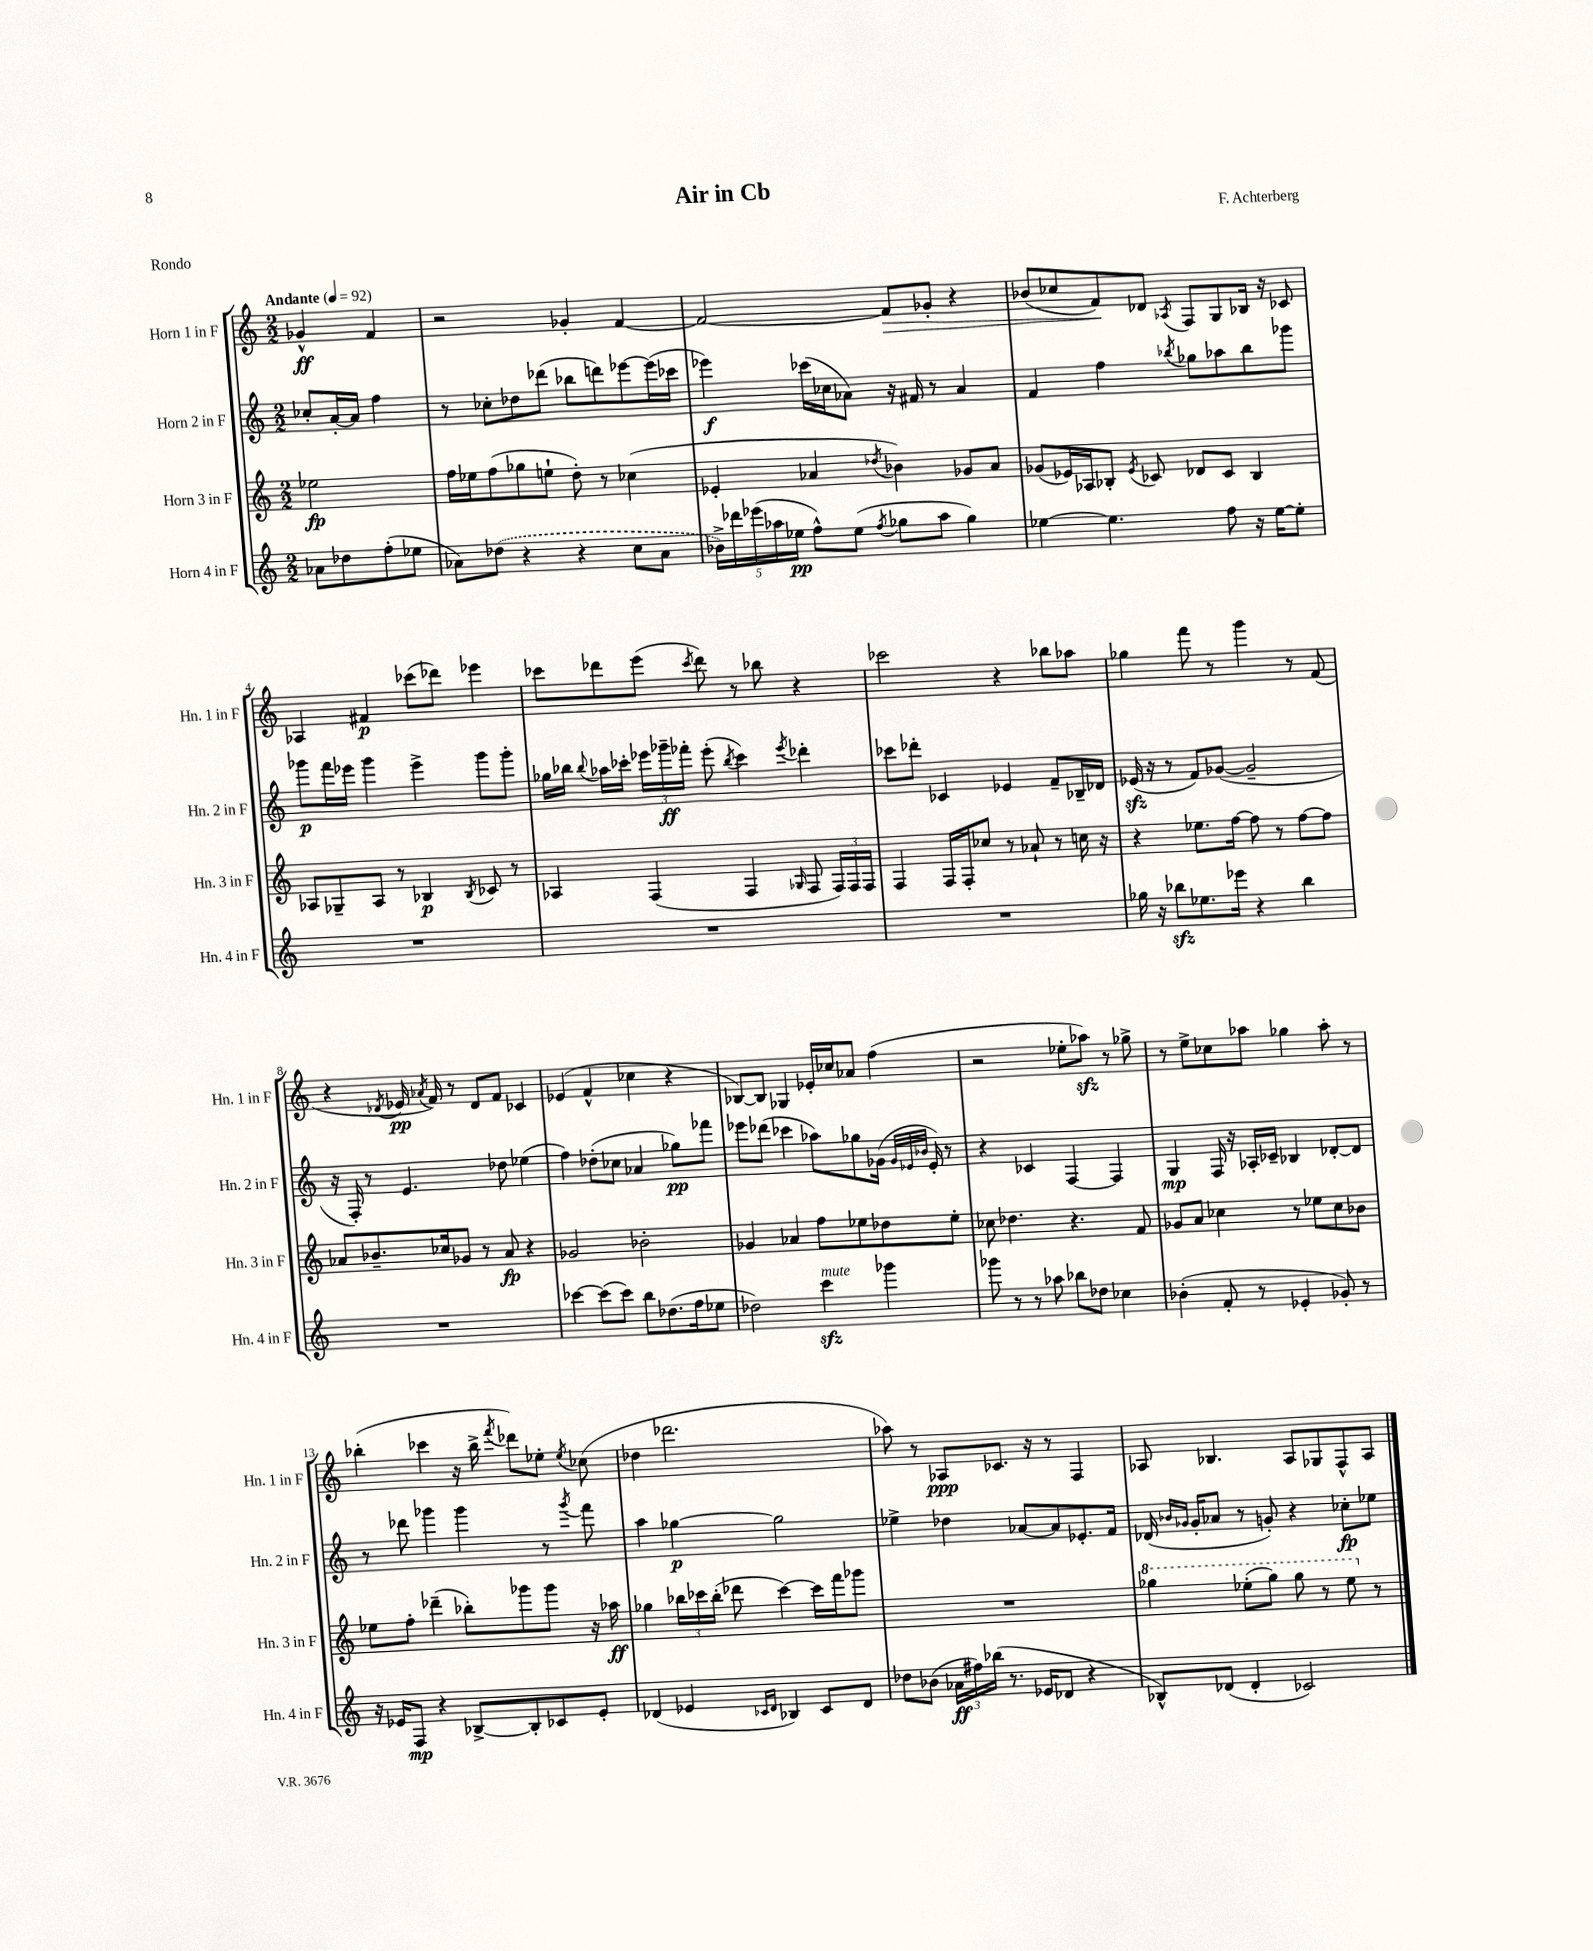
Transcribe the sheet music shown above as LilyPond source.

\header { title = "Air in Cb" composer = "F. Achterberg" piece = "Rondo" }
<<
\new StaffGroup <<
\new Staff = "s0" \with { instrumentName = "Horn 1 in F" shortInstrumentName = "Hn. 1 in F" } {
    \clef treble \key c \major \numericTimeSignature \time 2/2 \partial 2 \tempo "Andante" 4 = 92
    \autoBeamOff ges'4-^\ff f'4 |
    r2 ges'4-. f'4~ |
    f'2~ f'8[\> ges'8]-. r4 |
    bes'8[( ces''8 f'8\!) des'8] \acciaccatura { aes8 } f8[ g8 bes16] r16 ces'8 |
    aes4 fis'4\p ces'''8[( des'''8]) ees'''4 |
    ces'''8[ des'''8 e'''8]( \acciaccatura { ces'''8 } des'''8) r8 bes''8 r4 |
    ces'''2 r4 bes''8[ aes''8] |
    ges''4 f'''8 r8 g'''4 r8 f'8( |
    r4 \acciaccatura { des'8 } ees'16\pp \acciaccatura { aes'8 } f'16) r8 des'8[ f'8] ces'4 |
    ees'4( f'4-^ ces''4 r4 |
    bes8[~) bes8] ges4 ees'16[-. ces''16 aes'8] f''4( |
    r2 ees''8[-. aes''8]\sfz) r8 ges''8-> |
    r8 e''8[-> ces''8 aes''8] ges''4 aes''8-. r8 |
    bes''4-.( ces'''4 r16 bes''16-> \acciaccatura { f'''8 } des'''8[) ees''8]-. \acciaccatura { ees''8 } ces''8( |
    des''4 des'''2. |
    aes''8) r8 aes8[\ppp ces'8.] r16 r8 f4 |
    aes8 bes4. aes8[ ges8 f8-^ aes8] \bar "|." |
}
\new Staff = "s1" \with { instrumentName = "Horn 2 in F" shortInstrumentName = "Hn. 2 in F" } {
    \clef treble \key c \major \numericTimeSignature \time 2/2 \partial 2
    \autoBeamOff ces''8[-. a'16~-. a'16] f''4 |
    r8 ces''8[-. des''8 des'''8]( bes''8[ d'''8) ees'''8~ ees'''16( ces'''16] |
    ees'''4\f) ces'''16[( ces''16 aes'8]) r16 fis'16 r8 aes'4 |
    f'4 f''4 \acciaccatura { bes''8 } ges''8[ aes''8 bes''8 ges'''8] |
    ges'''8[\p f'''16 ees'''16] ges'''4 ees'''4-> ges'''8[ ges'''8]-. |
    ges''16[ bes''16] \appoggiatura { bes''8 } aes''16[ ces'''16]-. \tuplet 3/2 { ees'''16[ ges'''16--\ff fes'''16]-. } ees'''8-.( \acciaccatura { bes''8 } ces'''4) \acciaccatura { ees'''8 } des'''4-. |
    ces'''8[ des'''8]-. ces'4 ees'4 f'8[-- bes16-- des'16] |
    ees'16\sfz( r16 r8 f'8[) ges'8]~( ges'2-- |
    r16 f16-.) r8 e'4. des''8 ees''4( |
    f''4) des''8[-.( ces''8] aes'4 ges''8[\pp) fes'''8] |
    ees'''8[ des'''8]( ces'''4 aes''8[) ges''8 ges'16]( \grace { ges'32[ ees'32 bes'32] } ees'16-.) r8 |
    r4 ces'4 f4~ f4 |
    g4\mp f16 r16 aes16[-. ces'16]-- bes4 des'8[~-. des'8] |
    r8 des'''8 ges'''4 ges'''4 r8 \acciaccatura { ges'''8 } f'''8 |
    a''4 ges''4~\p ges''2 |
    ees''4-> des''4 aes'8[~ aes'8 ees'8.-. f'16] |
    des'16( \grace { bes'16[ ges'16] } ges'16[-. aes'8] r8 g'8-.) r4 ces''8[-.\fp ees''8] \bar "|." |
}
\new Staff = "s2" \with { instrumentName = "Horn 3 in F" shortInstrumentName = "Hn. 3 in F" } {
    \clef treble \key c \major \numericTimeSignature \time 2/2 \partial 2
    \autoBeamOff ees''2\fp |
    f''16[ ees''16 f''8( ges''8 e''8]-! d''8-.) r8 ces''4( |
    ees'4-. aes'4 \acciaccatura { des''8 } bes'4) ges'8[ aes'8] |
    ges'8[( ees'16) aes16 bes8]-. \acciaccatura { ees'8 } ces'8 des'8[ ces'8] bes4 |
    aes8[ ges8-- aes8] r8 bes4\p \acciaccatura { bes8 } ces'8 r8 |
    aes4 f4( f4 \grace { ges16 } f8 \tuplet 3/2 { f16[) f16 f16] } |
    f4 f16[ f16-. ces''8] r8 aes'8-! r8 c''16 r16 |
    r4 ees''8.[ f''16]~ f''8 r8 f''8[~ f''8] |
    aes'8[ bes'8.-- ces''16 ges'8] r8 aes'8\fp r4 |
    ges'2 bes'2-. |
    ges'4 aes'4 f''8[ ees''8 des''8 ees''8]-. |
    ces''8 des''4. r4. f'8 |
    ges'8[ a'8] ces''4 r8 ees''8[ ces''8 bes'8] |
    ees''8[ f''8]-. des'''4--( bes''8[-.) ges'''8 ges'''8] r16 aes''16\ff |
    ges''4 \tuplet 3/2 { bes''16[ ces'''16 bes''16]-.( } des'''8 ces'''4~) ces'''16[ f'''16 ges'''8] |
    R1 |
    \ottava #1 ges'''4 ees'''8[-.( ges'''8]) ges'''8 r8 ees'''8 \ottava #0 r8 \bar "|." |
}
\new Staff = "s3" \with { instrumentName = "Horn 4 in F" shortInstrumentName = "Hn. 4 in F" } {
    \clef treble \key c \major \numericTimeSignature \time 2/2 \partial 2
    \autoBeamOff aes'8[ des''8 f''8-.( ees''8] |
    aes'8[) \once \slurDashed des''8]( r4 r4 c''8[ aes'8] |
    \tuplet 5/4 { bes'16[->) des'''16 ees'''16( aes''16 ees''16]\pp } f''8[-^) ees''8]( \acciaccatura { f''8 } ges''8[ aes''8] ges''4) |
    ees''4~ ees''4. f''8 r16 ees''16[~ ees''8]-. |
    R1 |
    R1 |
    R1 |
    ges''16 r16 bes''8[\sfz ees''8. ees'''16] r4 bes''4 |
    R1 |
    ces'''4~ ces'''8[( ces'''8]) b''8[ des''8.( f''16 ees''8] |
    des''2) c'''4\sfz^\markup { \italic "mute" } ges'''4 |
    ges'''8 r8 r8 aes''8 bes''8[ des''8] ces''4 |
    bes'4-.( f'8-. r8 ees'4-. ges'8-.) r8 |
    r16 ees'16[ f8]\mp r4 bes8[~-> bes8-. ces'8 ees'8]-. |
    des'4( ees'4 \grace { ces'16[ des'16] } bes4) ces'8[ des'8] |
    des''8[ bes'8]( \tuplet 3/2 { aes'16[\ff fis''16) bes''16]( } r8. ees'16[ des'8] r4 |
    bes8[-^) des'8]( des'4-. ces'2) \bar "|." |
}
>>
>>
